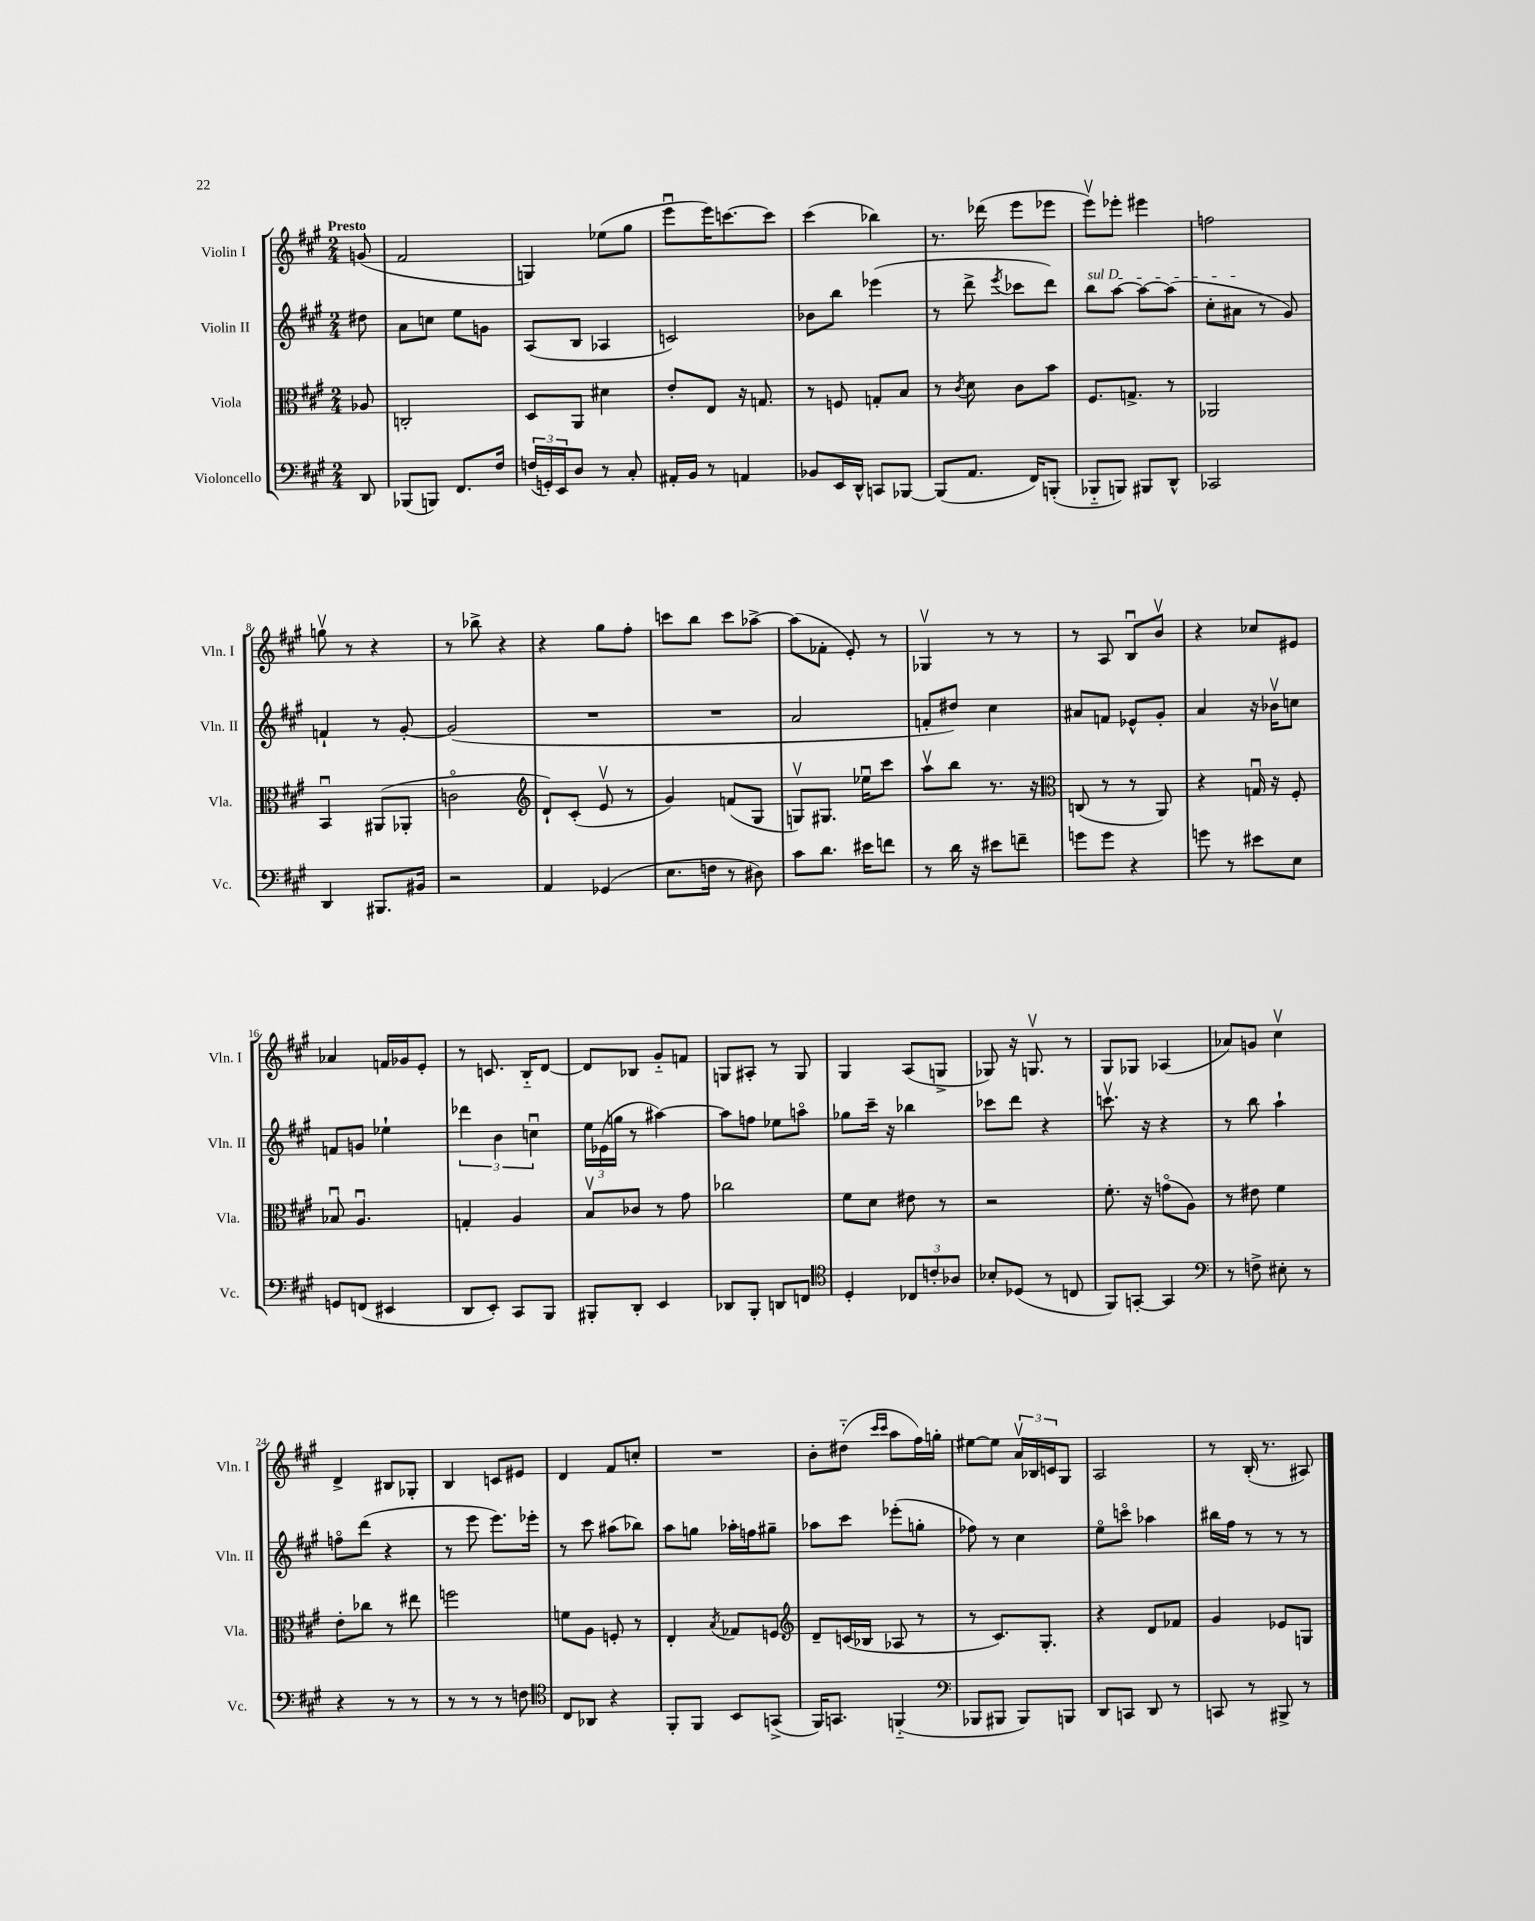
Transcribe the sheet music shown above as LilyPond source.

<<
\new StaffGroup <<
\new Staff = "s0" \with { instrumentName = "Violin I" shortInstrumentName = "Vln. I" } {
    \clef treble \key a \major \numericTimeSignature \time 2/4 \partial 8 \tempo "Presto"
    g'8( |
    fis'2 |
    g4) ees''8( gis''8 |
    e'''8\downbow e'''16) c'''8.~ c'''8 |
    cis'''4( bes''4) |
    r8. des'''16( e'''8 ees'''8 |
    e'''8\upbow) ees'''8-. eis'''4 |
    f''2 |
    g''8\upbow r8 r4 |
    r8 bes''8-> r4 |
    r4 gis''8 fis''8-. |
    c'''8 b''8 c'''8 aes''8~-> |
    aes''8( fes'8-. e'8-.) r8 |
    ges4\upbow r8 r8 |
    r8 a8 b8\downbow b'8\upbow |
    r4 ces''8 eis'8 |
    aes'4 f'16 ges'16 e'8-. |
    r8 c'8. b16-_ d'8~ |
    d'8 bes8 gis'8-_ f'8 |
    g8 ais8-. r8 g8 |
    gis4 a8( g8-> |
    ges8) r16 g8.\upbow r8 |
    gis8 ges8 aes4( |
    aes'8) g'8 cis''4\upbow |
    d'4-> bis8 ges8-. |
    b4 c'8 eis'8 |
    d'4 fis'8 c''8-. |
    R2 |
    b'8-. dis''8-_( \grace { cis'''16 cis'''16 } a''8 fis''16) g''16-. |
    eis''8~ eis''8 \tuplet 3/2 { a'16\upbow bes16 c'16 } gis8 |
    a2 |
    r8 b16-.( r8. ais8) \bar "|." |
}
\new Staff = "s1" \with { instrumentName = "Violin II" shortInstrumentName = "Vln. II" } {
    \clef treble \key a \major \numericTimeSignature \time 2/4 \partial 8
    dis''8 |
    a'8 c''8 e''8 g'8 |
    a8( b8 aes4 |
    c'2) |
    bes'8 b''8 ees'''4( |
    r8 d'''8-> \acciaccatura { e'''8 } ces'''8 d'''8) |
    \once \override TextSpanner.bound-details.left.text = \markup { \italic "sul D" } b''8\startTextSpan a''8~ a''8~ a''8( |
    cis''8-. ais'8\stopTextSpan r8 gis'8) |
    f'4-! r8 gis'8~-. |
    gis'2( |
    R2 |
    R2 |
    a'2 |
    f'8-. dis''8) cis''4 |
    ais'8 f'8 ees'8-^ gis'8-. |
    a'4 r16 bes'16\upbow c''8 |
    f'8 g'8 ees''4-! |
    \tuplet 3/2 { des'''4 b'4 c''4\downbow } |
    \tuplet 3/2 { e''16 ees'16( g''16 } r8 ais''4~) |
    ais''8 f''8 ees''8 a''8\flageolet |
    ges''8 cis'''16-- r16 bes''4 |
    ces'''8 d'''8 r4 |
    c'''8.\upbow r16 r4 |
    r8 b''8 a''4-! |
    f''8\flageolet d'''8( r4 |
    r8 e'''8 e'''8.) ees'''16-. |
    r8 cis'''8 ais''8( bes''8) |
    a''8 g''8 aes''16-. f''16 gis''8-- |
    aes''8 cis'''8 ees'''8-.( g''8-. |
    fes''8) r8 cis''4 |
    e''8\flageolet c'''8\flageolet aes''4 |
    bis''16 fis''16 r8 r8 r8 \bar "|." |
}
\new Staff = "s2" \with { instrumentName = "Viola" shortInstrumentName = "Vla." } {
    \clef alto \key a \major \numericTimeSignature \time 2/4 \partial 8
    aes8 |
    c2-. |
    d8 a,8 dis'4 |
    e'8-. e8 r16 g8. |
    r8 f8 g8-. b8 |
    r8 \acciaccatura { cis'8 } d'8 cis'8 b'8 |
    fis8. g8.-> r8 |
    aes,2 |
    b,4\downbow ais,8( aes,8-. |
    c'2\flageolet |
    \clef treble d'8-!) cis'8-.( e'8\upbow r8 |
    gis'4) f'8( gis8 |
    g8\upbow) gis8. ees''16\downbow cis'''8 |
    a''8\upbow b''8 r8. r16 |
    \clef alto c8( r8 r8 a,8) |
    r4 g16\downbow r16 fis8-. |
    bes8\downbow a4.\downbow |
    g4-. a4 |
    b8\upbow ces'8 r8 gis'8 |
    ces''2 |
    fis'8 d'8 eis'8 r8 |
    r2 |
    fis'8.-. r16 g'8\flageolet( a8) |
    r8 eis'8 fis'4 |
    e'8-. ces''8 r8 eis''8 |
    f''2 |
    f'8 a8 f8-. r8 |
    e4-. \acciaccatura { b8 } ges8 f8 |
    \clef treble d'8-- c'16( bes16 aes8 r8 |
    r8 cis'8.) gis8.-. |
    r4 d'8 fes'8 |
    gis'4 ees'8 g8 \bar "|." |
}
\new Staff = "s3" \with { instrumentName = "Violoncello" shortInstrumentName = "Vc." } {
    \clef bass \key a \major \numericTimeSignature \time 2/4 \partial 8
    d,8 |
    bes,,8( b,,8) fis,8. fis16 |
    \tuplet 3/2 { f16( g,16-.) e,16 } d8 r8 cis8-. |
    ais,16-. b,16 r8 a,4 |
    bes,8 e,16 d,16-^ c,8 bes,,8~ |
    bes,,8( a,8. fis,16) b,,8-.( |
    bes,,8-_ b,,8) bis,,8 d,8-^ |
    ces,2 |
    d,4 bis,,8. bis,16 |
    r2 |
    a,4 ges,4( |
    e8. f16 r8 dis8) |
    cis'8 d'8. eis'16 f'8 |
    r8 d'16 r16 eis'8 f'8-- |
    g'8 g'8 r4 |
    g'8 r8 eis'8 e8 |
    g,8 f,8( eis,4 |
    d,8 e,8-.) cis,8 b,,8 |
    bis,,8-. d,8-. e,4 |
    des,8 b,,8-. d,8 f,8 |
    \clef tenor d4-. \tuplet 3/2 { ces8 c'8-. aes8 } |
    bes8-. des8( r8 c8 |
    fis,8) g,8~-. g,4 |
    \clef bass r8 f8-> eis8-. r8 |
    r4 r8 r8 |
    r8 r8 r8 f8 |
    \clef tenor cis8 aes,8 r4 |
    fis,8-. fis,8 b,8 g,8->( |
    fis,16) g,8. f,4-_( |
    \clef bass bes,,8 bis,,8 bis,,8) b,,8 |
    d,8 c,8 d,8 r8 |
    c,8 r8 bis,,8-> r8 \bar "|." |
}
>>
>>
